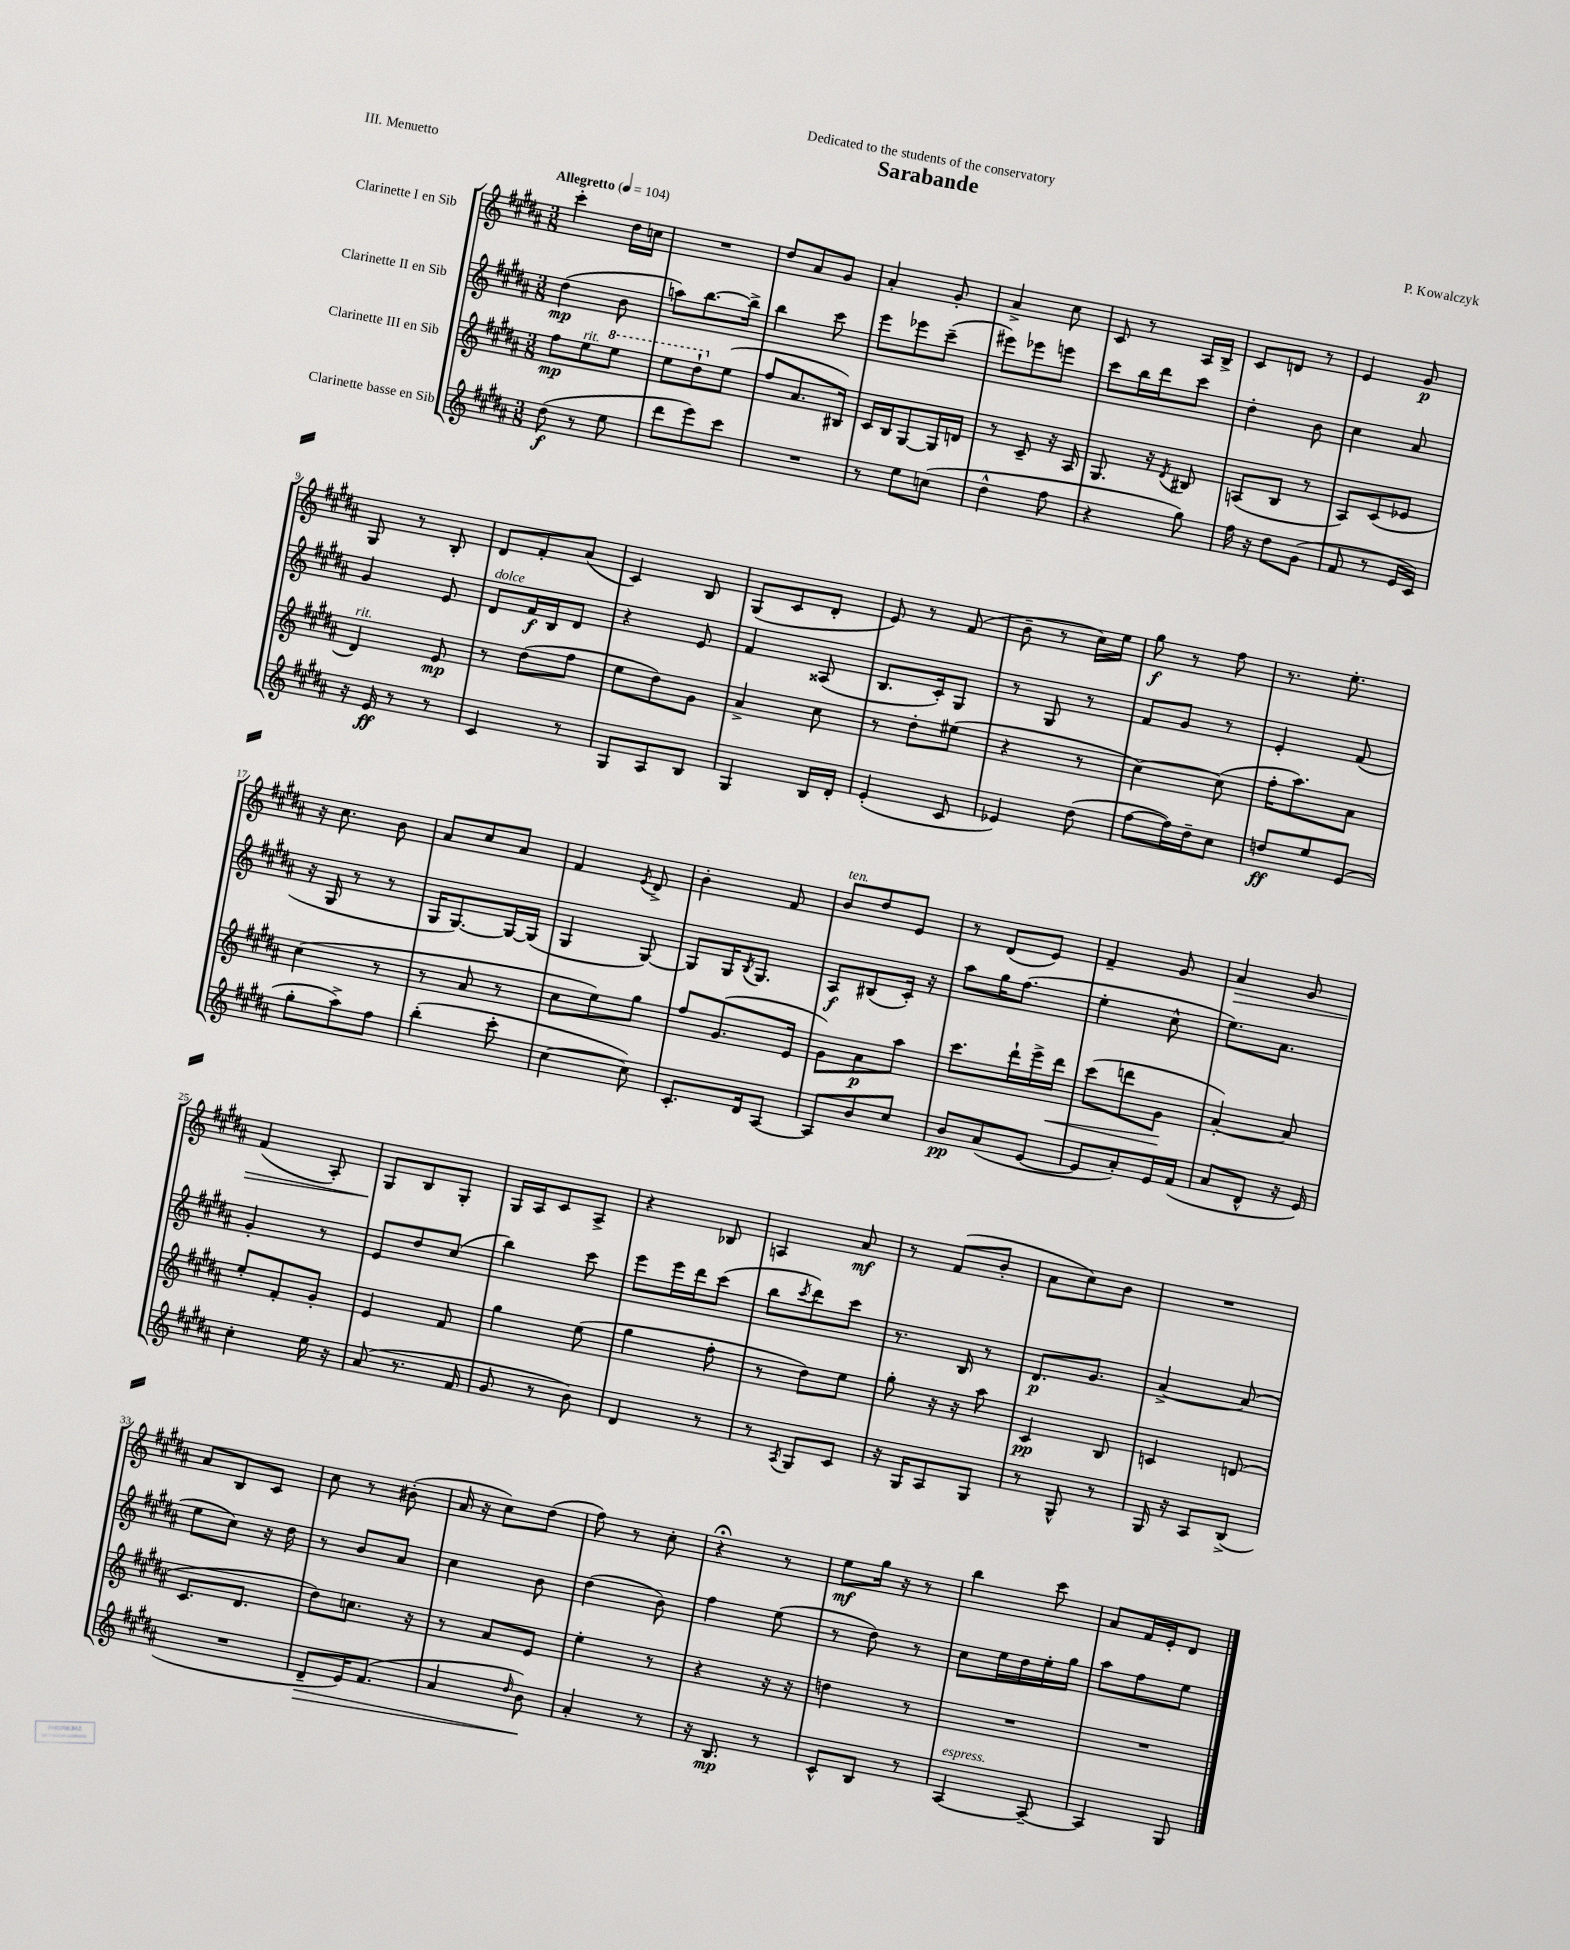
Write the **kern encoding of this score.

**kern	**dynam	**kern	**dynam	**kern	**dynam	**kern	**dynam
*part4	*part4	*part3	*part3	*part2	*part2	*part1	*part1
*staff4	*staff4	*staff3	*staff3	*staff2	*staff2	*staff1	*staff1
*I"Clarinette basse en Sib	*	*I"Clarinette III en Sib	*	*I"Clarinette II en Sib	*	*I"Clarinette I en Sib	*
*clefG2	*	*clefG2	*	*clefG2	*	*clefG2	*
*k[f#c#g#d#a#]	*	*k[f#c#g#d#a#]	*	*k[f#c#g#d#a#]	*	*k[f#c#g#d#a#]	*
*M3/8	*	*M3/8	*	*M3/8	*	*M3/8	*
*MM104	*	*MM104	*	*MM104	*	*MM104	*
=1	=1	=1	=1	=1	=1	=1	=1
!	!	!	!	!	!	!LO:TX:a:B:t=Allegretto	!
(8dd#\	f	8ff#\L	mp	(4dd#\	mp	4ccc#'\	.
!	!	!LO:TX:a:i:t=rit.	!	!	!	!	!
8r	.	8ee\	.	.	.	.	.
*	*	*8va	*	*	*	*	*
8ee\	.	8eee\J	.	8b\	.	16dd#\LL	.
.	.	.	.	.	.	16ccn\JJ	.
=2	=2	=2	=2	=2	=2	=2	=2
8ddd#\L	.	8eee\L	.	8aan\L)	.	4.r	.
8eee\)	.	8ddd#`\	.	[8.bb\	.	.	.
*	*	*X8va	*	*	*	*	*
8ccc#\J	.	(8ee\J	.	.	.	.	.
.	.	.	.	16bb^\Jk]	.	.	.
=3	=3	=3	=3	=3	=3	=3	=3
4.r	.	8ff#/L	.	4bb\	.	8dd#/L	.
.	.	8.a#/	.	.	.	8a#/	.
.	.	.	.	8ccc#\	.	8g#/J	.
.	.	16B#X/Jk)	.	.	.	.	.
=4	=4	=4	=4	=4	=4	=4	=4
8r	.	16c#/LL	.	8eee\L	.	4a#'/	.
.	.	16B/J	.	.	.	.	.
8ee\L	.	[8G#/	.	8eee-X\	.	.	.
(8ccn\J	.	16G#/L]	.	(8ccc#~\J	.	8g#'/	.
.	.	16dn/JJ	.	.	.	.	.
=5	=5	=5	=5	=5	=5	=5	=5
4dd#^^\	.	8r	.	8eee#X\L)	.	4a#^/	.
.	.	8c#~/	.	8eee-X\	.	.	.
8ff#\	.	16r	.	8eeen\J	.	8cc#\	.
.	.	16A#/	.	.	.	.	.
=6	=6	=6	=6	=6	=6	=6	=6
4r	.	8.G#/	.	8ccc#\L	.	8c#/	.
.	.	.	.	16bb\L	.	8r	.
.	.	16r	.	16ddd#\J	.	.	.
.	.	8qd#/	.	.	.	.	.
8gg#\)	.	8B#X/	.	8ccc#\J	.	16A#/LL	.
.	.	.	.	.	.	16B^/JJ	.
=7	=7	=7	=7	=7	=7	=7	=7
16ff#\	.	(8An/L	.	4dd#'\	.	8c#/L	.
16r	.	.	.	.	.	.	.
8dd#\L	.	8B/J	.	.	.	8dn/J	.
(8g#\J	.	8r	.	8b\	.	8r	.
=8	=8	=8	=8	=8	=8	=8	=8
8f#/	.	8A#/L)	.	4cc#\	.	4e/	.
8r	.	(8c#/	.	.	.	.	.
16e/LL	.	8e-X/J	.	8a#/	.	8g#/	p
16c#/JJ)	.	.	.	.	.	.	.
!!LO:LB:g=z
=9	=9	=9	=9	=9	=9	=9	=9
!	!	!LO:TX:a:i:t=rit.	!	!	!	!	!
16r	.	4d#/)	.	4g#/	.	8G#/	.
16e/	ff	.	.	.	.	.	.
8r	.	.	.	.	.	8r	.
8r	.	8e/	mp	8e/	.	8B'/	.
=10	=10	=10	=10	=10	=10	=10	=10
!	!	!	!	!LO:TX:a:i:t=dolce	!	!	!
4c#/	.	8r	.	8d#/L	.	8d#/L	.
.	.	(8dd#\L	.	16f#/L	f	8f#'/	.
.	.	.	.	16B/J	.	.	.
8r	.	8ff#\J	.	8d#/J	.	(8a#/J	.
=11	=11	=11	=11	=11	=11	=11	=11
8G#/L	.	8ee\L	.	4r	.	4c#/)	.
8A#/	.	8dd#\)	.	.	.	.	.
8B/J	.	8g#\J	.	8e/	.	8B/	.
=12	=12	=12	=12	=12	=12	=12	=12
4G#/	.	4a#^/	.	4f#/	.	(8G#/L	.
.	.	.	.	.	.	8c#/	.
16B/LL	.	8cc#\	.	(8A##X/	.	8d#'/J	.
16d#'/JJ	.	.	.	.	.	.	.
=13	=13	=13	=13	=13	=13	=13	=13
(4e'/	.	8r	.	8.B/L	.	8e/)	.
.	.	8dd#'\L	.	.	.	8r	.
.	.	.	.	16c#'/k)	.	.	.
8c#/	.	(8ee#X\J	.	8G#/J	.	(8f#/	.
=14	=14	=14	=14	=14	=14	=14	=14
4e-X/)	.	4r	.	8r	.	8b~\	.
.	.	.	.	8G#/	.	8r	.
(8dd#\	.	8r	.	8r	.	16cc#\LL)	.
.	.	.	.	.	.	16ee\JJ	.
=15	=15	=15	=15	=15	=15	=15	=15
[8ff#\L	.	[4cc#\)	.	8f#/L	.	8gg#\	f
16ff#\L])	.	.	.	8g#/J	.	8r	.
16dd#~\J	.	.	.	.	.	.	.
8cc#\J	.	(8cc#\]	.	8r	.	8ff#\	.
=16	=16	=16	=16	=16	=16	=16	=16
8ddn/L	ff	16ff#'\KL	.	4e'/	.	8.r	.
.	.	8.aa#\)	.	.	.	.	.
8ee/	.	.	.	.	.	.	.
.	.	.	.	.	.	8.ee'\	.
(8e/J	.	8a#\J	.	(8f#/	.	.	.
!!LO:LB:g=z
=17	=17	=17	=17	=17	=17	=17	=17
8gg#'\L	.	(4cc#\	.	16r	.	16r	.
.	.	.	.	16G#/	.	8.cc#\	.
8aa#^\)	.	.	.	8r	.	.	.
8ff#\J	.	8r	.	8r	.	8b\	.
=18	=18	=18	=18	=18	=18	=18	=18
(4bb'\	.	8r	.	16G#/KL	.	8a#/L	.
.	.	.	.	[8.G#/)	.	.	.
.	.	8a#/	.	.	.	8cc#/	.
8ccc#'\	.	8r	.	16G#/L_	.	8a#/J	.
.	.	.	.	(16G#/JJ]	.	.	.
=19	=19	=19	=19	=19	=19	=19	=19
[4cc#\	.	8cc#\L	.	4G#/	.	4f#/	.
.	.	8ee\)	.	.	.	.	.
.	.	.	.	.	.	8qe/	.
8cc#\])	.	8gg#\J	.	[8G#/)	.	8d#^/	.
=20	=20	=20	=20	=20	=20	=20	=20
8.c#'/L	.	8ff#/L	.	8G#/L]	.	4b'\	.
.	.	(8.g#/	.	16G#/K	.	.	.
.	.	.	.	8qB/	.	.	.
16d#/k	.	.	.	8.G#/J	.	.	.
[8A#/J	.	.	.	.	.	8f#/	.
.	.	16e/Jk	.	.	.	.	.
=21	=21	=21	=21	=21	=21	=21	=21
!	!	!	!	!	!	!LO:TX:a:i:t=ten.	!
8A#/L]	.	8g#\L)	.	8A#/L	f	8b/L	.
8b/	.	8a#\	p	(8B#X/	.	8dd#/	.
8cc#/J	.	8aa#\J	.	16c#'/Jk)	.	8e/J	.
.	.	.	.	16r	.	.	.
=22	=22	=22	=22	=22	=22	=22	=22
8b/L	pp	8.ccc#\L	.	8aa#\L	.	8r	.
(8a#/	.	.	.	16gg#\K	.	(8d#/L	.
.	.	16ddd#`\L	.	(8.ff#\J	.	.	.
[8e/J	.	16eee^\	.	.	.	8e/J)	.
!	!	!	!LO:HP:b	!	!	!	!
.	.	16ddd#\JJ	<	.	.	.	.
=23	=23	=23	=23	=23	=23	=23	=23
8e/L]	.	(8ccc#\L	.	4ee'\	.	4f#~/	.
8a#'/)	.	8dddn\	.	.	.	.	.
16e/L	.	8g#\J	.	8cc#^^\	.	8g#/	.
(16f#/JJ	.	.	.	.	.	.	.
.	.	.	[	.	.	.	.
=24	=24	=24	=24	=24	=24	=24	=24
!	!	!	!	!	!	!	!LO:HP:b
8a#/L	.	[4a#'/)	.	8.ee\L)	.	4a#/	>
8d#^^/J	.	.	.	.	.	.	.
.	.	.	.	8.a#\J	.	.	.
16r	.	8a#/]	.	.	.	8g#/	.
16e/)	.	.	.	.	.	.	.
!!LO:LB:g=z
=25	=25	=25	=25	=25	=25	=25	=25
4cc#'\	.	8ee'/L	.	4g#'/	.	(4f#/	.
.	.	8f#'/	.	.	.	.	.
16ee\	.	8g#'/J	.	8r	.	8A#'/)	.
16r	.	.	.	.	.	.	.
=26	=26	=26	=26	=26	=26	=26	=26
(8a#/	.	4e/	.	8e/L	.	8G#/L	.
8.r	.	.	.	8dd#/	.	8B/	]
.	.	8f#/	.	(8cc#/J	.	8G#'/J	.
16f#/	.	.	.	.	.	.	.
=27	=27	=27	=27	=27	=27	=27	=27
8g#/	.	4gg#\	.	4bb\)	.	16G#/LL	.
.	.	.	.	.	.	16A#/J	.
8r	.	.	.	.	.	8c#/	.
8b\)	.	(8ee\	.	8ccc#\	.	8A#^/J	.
=28	=28	=28	=28	=28	=28	=28	=28
4d#/	.	4gg#\	.	8eee\L	.	4r	.
.	.	.	.	16eee\L	.	.	.
.	.	.	.	16ddd#\J	.	.	.
8r	.	8ff#'\	.	(8ccc#\J	.	8B-X/	.
=29	=29	=29	=29	=29	=29	=29	=29
8r	.	8r	.	8bb\L	.	4An/	.
8qA#/	.	.	.	8qccc#/	.	.	.
8G#/L	.	8dd#\L)	.	8ddd#\)	.	.	.
8c#/J	.	8ee\J	.	8ccc#\J	.	8a#/	mf
=30	=30	=30	=30	=30	=30	=30	=30
16r	.	8gg#'\	.	8.r	.	8r	.
16G#/KL	.	.	.	.	.	.	.
8A#/	.	16r	.	.	.	(8f#/L	.
.	.	16r	.	16B/	.	.	.
8G#/J	.	8aa#\	.	8r	.	8b'/J	.
=31	=31	=31	=31	=31	=31	=31	=31
8r	.	4c#/	pp	8.d#/L	p	8a#\L	.
8G#^^/	.	.	.	.	.	8cc#\)	.
.	.	.	.	8.g#/J	.	.	.
8r	.	8B/	.	.	.	8b\J	.
=32	=32	=32	=32	=32	=32	=32	=32
16G#/	.	4cn/	.	[4a#^/	.	4.r	.
16r	.	.	.	.	.	.	.
8A#/L	.	.	.	.	.	.	.
(8B^/J	.	(8dn/	.	(8a#/]	.	.	.
!!LO:LB:g=z
=33	=33	=33	=33	=33	=33	=33	=33
4.r	.	8.c#/L	.	8ee\L	.	8a#/L	.
.	.	.	.	8cc#\J)	.	8B/	.
.	.	8.d#/J	.	.	.	.	.
.	.	.	.	16r	.	8c#/J	.
.	.	.	.	16dd#\	.	.	.
=34	=34	=34	=34	=34	=34	=34	=34
!	!LO:HP:b	!	!	!	!	!	!
8d#~/L	>	8dd#\L)	.	8r	.	8cc#\	.
16e/K)	.	8.ccn\J	.	8b/L	.	8r	.
(8.f#/J	.	.	.	.	.	.	.
.	.	.	.	8a#/J	.	(8b#X'\	.
.	.	16r	.	.	.	.	.
=35	=35	=35	=35	=35	=35	=35	=35
4a#/	.	8r	.	4cc#\	.	16a#/	.
.	.	.	.	.	.	16r	.
.	.	8a#/L	.	.	.	8cc#\L)	.
16qqdd#/	.	.	.	.	.	.	.
8b\)	.	8e/J	.	8b\	.	(8dd#\J	.
.	]	.	.	.	.	.	.
=36	=36	=36	=36	=36	=36	=36	=36
4a#'/	.	4ee'\	.	(4dd#\	.	8ff#\)	.
.	.	.	.	.	.	8r	.
8r	.	8r	.	8b\)	.	8cc#'\	.
=37	=37	=37	=37	=37	=37	=37	=37
16r	.	4r	.	4ff#\	.	4r;<	.
8.B/	mp	.	.	.	.	.	.
8r	.	16r	.	(8ee\	.	8r	.
.	.	16r	.	.	.	.	.
=38	=38	=38	=38	=38	=38	=38	=38
8c#^^/L	.	4ddn\	.	8r	.	8ee\L	mf
8B/J	.	.	.	8dd#\)	.	16gg#\Jk	.
.	.	.	.	.	.	16r	.
8r	.	8r	.	8r	.	8r	.
=39	=39	=39	=39	=39	=39	=39	=39
!LO:TX:a:i:t=espress.	!	!	!	!	!	!	!
[4A#/	.	4.r	.	8cc#\L	.	4bb\	.
.	.	.	.	16ee\L	.	.	.
.	.	.	.	16dd#\	.	.	.
8A#~/_	.	.	.	16ee'\	.	8ccc#\	.
.	.	.	.	16gg#\JJ	.	.	.
=40	=40	=40	=40	=40	=40	=40	=40
4A#/]	.	4.r	.	8aa#\L	.	8a#/L	.
.	.	.	.	8ff#\	.	16f#/L	.
.	.	.	.	.	.	16e'/J	.
8G#/	.	.	.	8ee\J	.	8d#/J	.
==	==	==	==	==	==	==	==
*-	*-	*-	*-	*-	*-	*-	*-
